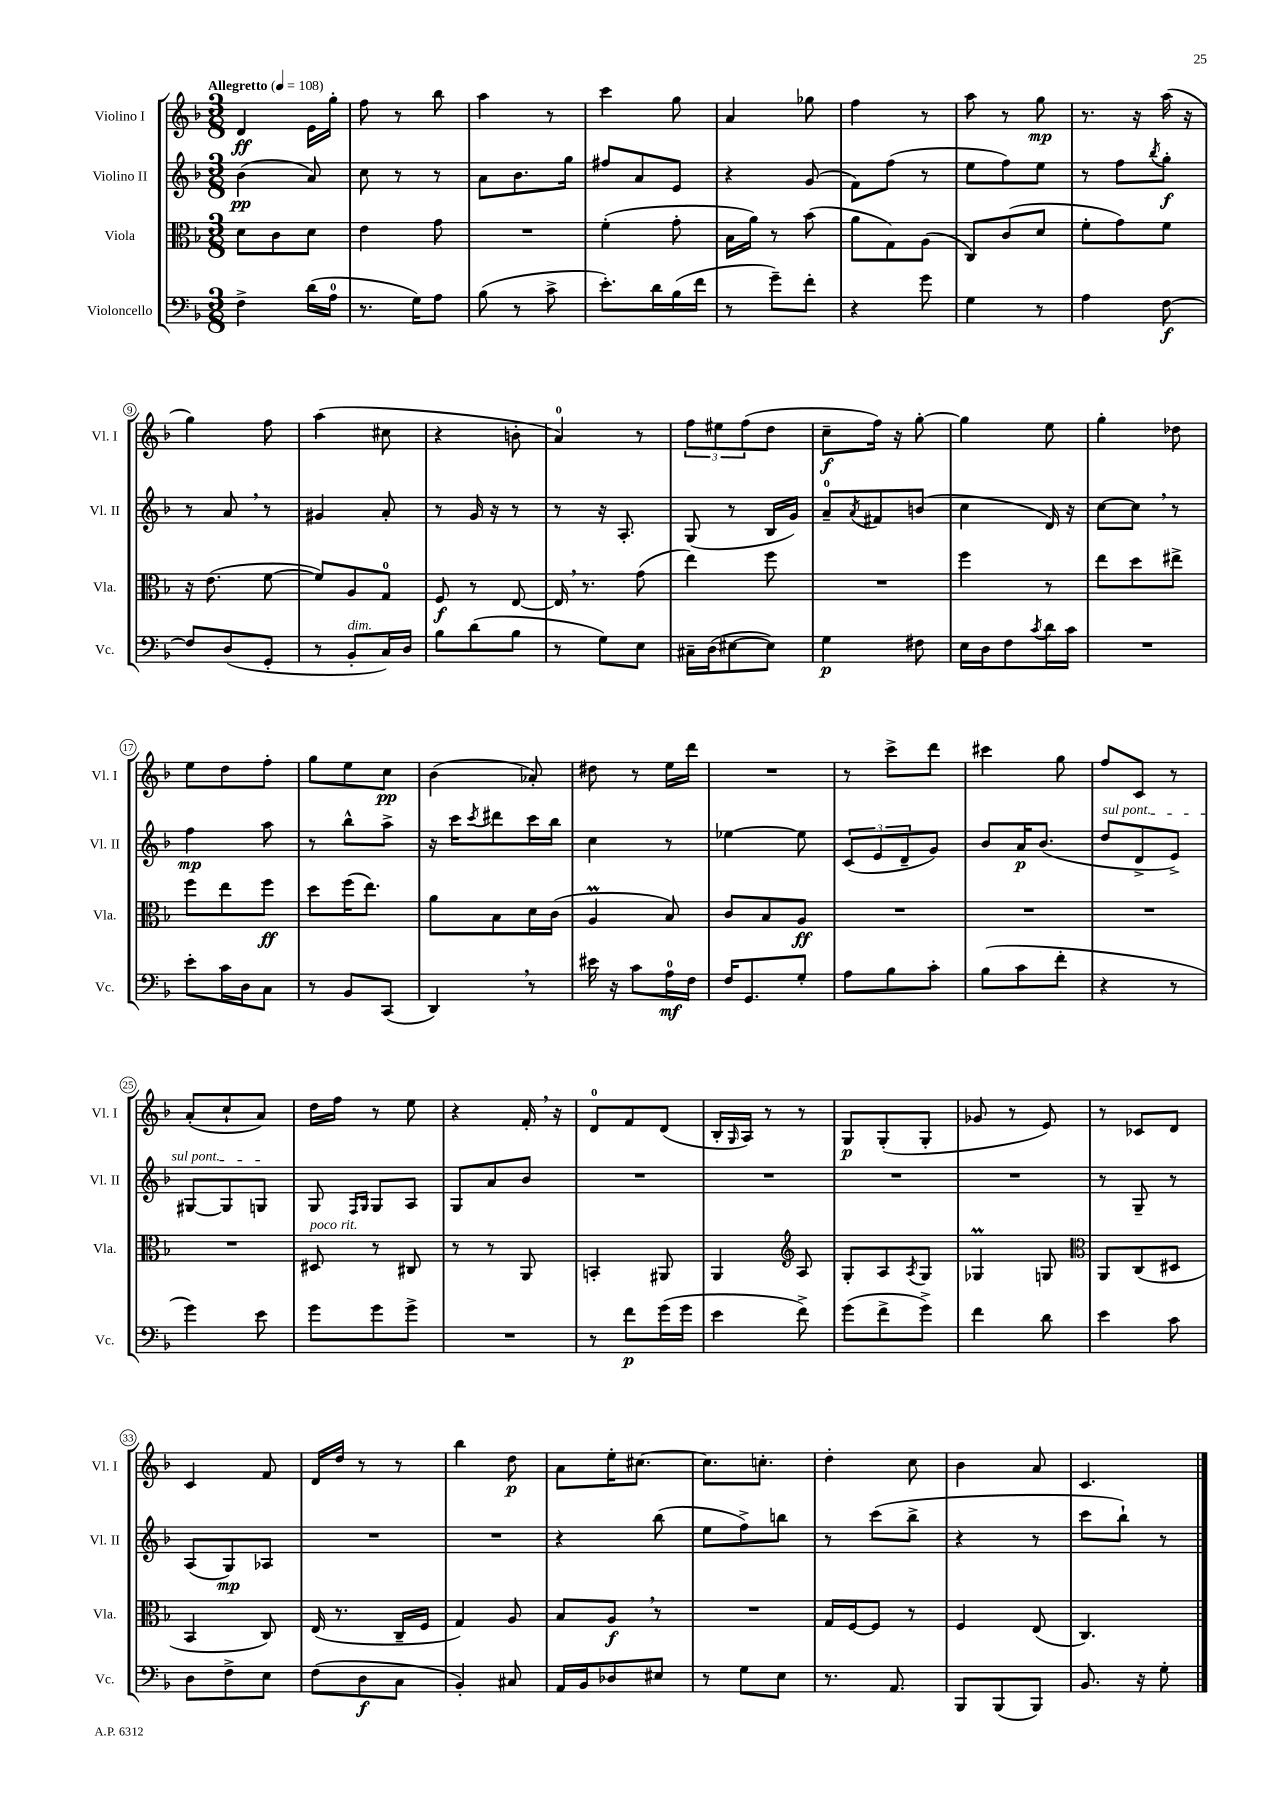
<<
\new StaffGroup <<
\new Staff = "s0" \with { instrumentName = "Violino I" shortInstrumentName = "Vl. I" } {
    \clef treble \key f \major \numericTimeSignature \time 3/8 \tempo "Allegretto" 4 = 108
    d'4\ff e'16 g''16-. |
    f''8 r8 bes''8 |
    a''4 r8 |
    c'''4 g''8 |
    a'4 ges''8 |
    f''4 r8 |
    a''8 r8 g''8\mp |
    r8. r16 a''16( r16 |
    g''4) f''8 |
    a''4( cis''8 |
    r4 b'8-. |
    a'4-0) r8 |
    \tuplet 3/2 { f''8 eis''8 f''8( } d''8 |
    c''8--\f f''16) r16 g''8~-. |
    g''4 e''8 |
    g''4-. des''8 |
    e''8 d''8 f''8-. |
    g''8 e''8 c''8\pp |
    bes'4( aes'8-.) |
    dis''8 r8 e''16 d'''16 |
    R4. |
    r8 c'''8-> d'''8 |
    cis'''4 g''8 |
    f''8 c'8 r8 |
    a'8-.( c''8-! a'8) |
    d''16 f''16 r8 e''8 |
    r4 f'16-. \breathe r16 |
    d'8-0 f'8 d'8( |
    bes16-. \grace { g16 } a16) r8 r8 |
    g8\p g8-.( g8-. |
    ges'8 r8 e'8) |
    r8 ces'8 d'8 |
    c'4 f'8 |
    d'16 d''16 r8 r8 |
    bes''4 d''8\p |
    a'8 e''16-. cis''8.~ |
    cis''8. c''8.-. |
    d''4-. c''8 |
    bes'4 a'8 |
    c'4. \bar "|." |
}
\new Staff = "s1" \with { instrumentName = "Violino II" shortInstrumentName = "Vl. II" } {
    \clef treble \key f \major \numericTimeSignature \time 3/8
    bes'4\pp( a'8) |
    c''8 r8 r8 |
    a'8 bes'8. g''16 |
    fis''8 a'8 e'8 |
    r4 g'8( |
    f'8) f''8( r8 |
    e''8 f''8) e''8 |
    r8 f''8 \acciaccatura { bes''8 } g''8-.\f |
    r8 a'8 \breathe r8 |
    gis'4 a'8-. |
    r8 g'16 r16 r8 |
    r8 r16 a8.-. |
    g8( r8 bes16 g'16) |
    a'8-0-- \acciaccatura { a'8 } fis'8 b'8( |
    c''4 d'16) r16 |
    c''8~ c''8 \breathe r8 |
    f''4\mp a''8 |
    r8 bes''8-^ a''8-> |
    r16 c'''16 \acciaccatura { c'''8 } dis'''8 c'''16 bes''16 |
    c''4 r8 |
    ees''4~ ees''8 |
    \tuplet 3/2 { c'8( e'8 d'8-- } g'8) |
    bes'8 a'16\p bes'8.( |
    \once \override TextSpanner.bound-details.left.text = \markup { \italic "sul pont." } d''8\startTextSpan d'8-> e'8->) |
    gis8~ gis8 g8\stopTextSpan |
    g8 \grace { f16 g16 } g8 a8 |
    g8 a'8 bes'8 |
    R4. |
    R4. |
    R4. |
    R4. |
    r8 g8-- r8 |
    a8( g8\mp) aes8 |
    R4. |
    R4. |
    r4 bes''8( |
    e''8 f''8->) b''8 |
    r8 c'''8( bes''8-> |
    r4 r8 |
    c'''8 bes''8-!) r8 \bar "|." |
}
\new Staff = "s2" \with { instrumentName = "Viola" shortInstrumentName = "Vla." } {
    \clef alto \key f \major \numericTimeSignature \time 3/8
    d'8 c'8 d'8 |
    e'4 g'8 |
    R4. |
    f'4-.( g'8-. |
    bes16 a'16) r8 bes'8( |
    a'8 g8) a8( |
    c8) c'8( d'8 |
    f'8-. g'8) f'8 |
    r16 e'8.( f'8~ |
    f'8) a8 g8-0 |
    f8\f r8 e8~ |
    e16 \breathe r8. g'8( |
    e''4) f''8 |
    R4. |
    f''4 r8 |
    e''8 d''8 eis''8-> |
    f''8 e''8 f''8\ff |
    d''8 f''16( e''8.) |
    a'8 bes8 d'16 c'16( |
    a4\prall bes8) |
    c'8 bes8 a8\ff |
    R4. |
    R4. |
    R4. |
    R4. |
    dis8^\markup { \italic "poco rit." } r8 cis8 |
    r8 r8 a,8 |
    b,4-. ais,8 |
    a,4 \clef treble a8 |
    g8-. a8 \acciaccatura { a8 } g8 |
    ges4\prall g8 |
    \clef alto a,8 c8( dis8 |
    bes,4 c8) |
    e16( r8. c16-- f16 |
    g4) a8 |
    bes8 a8\f \breathe r8 |
    R4. |
    g16 f16~ f8 r8 |
    f4 e8( |
    c4.) \bar "|." |
}
\new Staff = "s3" \with { instrumentName = "Violoncello" shortInstrumentName = "Vc." } {
    \clef bass \key f \major \numericTimeSignature \time 3/8
    f4-> d'16( a16-0 |
    r8. g16) a8 |
    bes8( r8 c'8-> |
    e'8.-.) d'16 bes16( f'16 |
    r8 g'8--) f'8-. |
    r4 g'8 |
    g4 r8 |
    a4 f8~\f |
    f8 d8( g,8-. |
    r8 bes,8-.^\markup { \italic "dim." } c16) d16 |
    bes8 d'8( bes8 |
    r8 g8) e8 |
    cis16-- d16( eis8~ eis8) |
    g4\p fis8 |
    e16 d16 f8 \acciaccatura { c'8 } d'16 c'16 |
    R4. |
    e'8-. c'16 d16 c8 |
    r8 bes,8 c,8( |
    d,4) \breathe r8 |
    eis'16 r16 c'8 a16-0\mf f16 |
    f16 g,8. g8-. |
    a8 bes8 c'8-. |
    bes8( c'8 f'8-. |
    r4 r8 |
    g'4) e'8 |
    g'8 g'8 g'8-> |
    R4. |
    r8 f'8\p g'16( g'16 |
    e'4 f'8->) |
    g'8( f'8-> g'8->) |
    f'4 d'8 |
    e'4 c'8 |
    d8 f8-> e8 |
    f8( d8\f c8 |
    bes,4-.) cis8 |
    a,16 bes,16 des8 eis8 |
    r8 g8 e8 |
    r8. a,8. |
    bes,,8 bes,,8( bes,,8) |
    bes,8. r16 g8-. \bar "|." |
}
>>
>>
\layout { \context { \Score \override BarNumber.stencil = #(make-stencil-circler 0.1 0.3 ly:text-interface::print) } }
